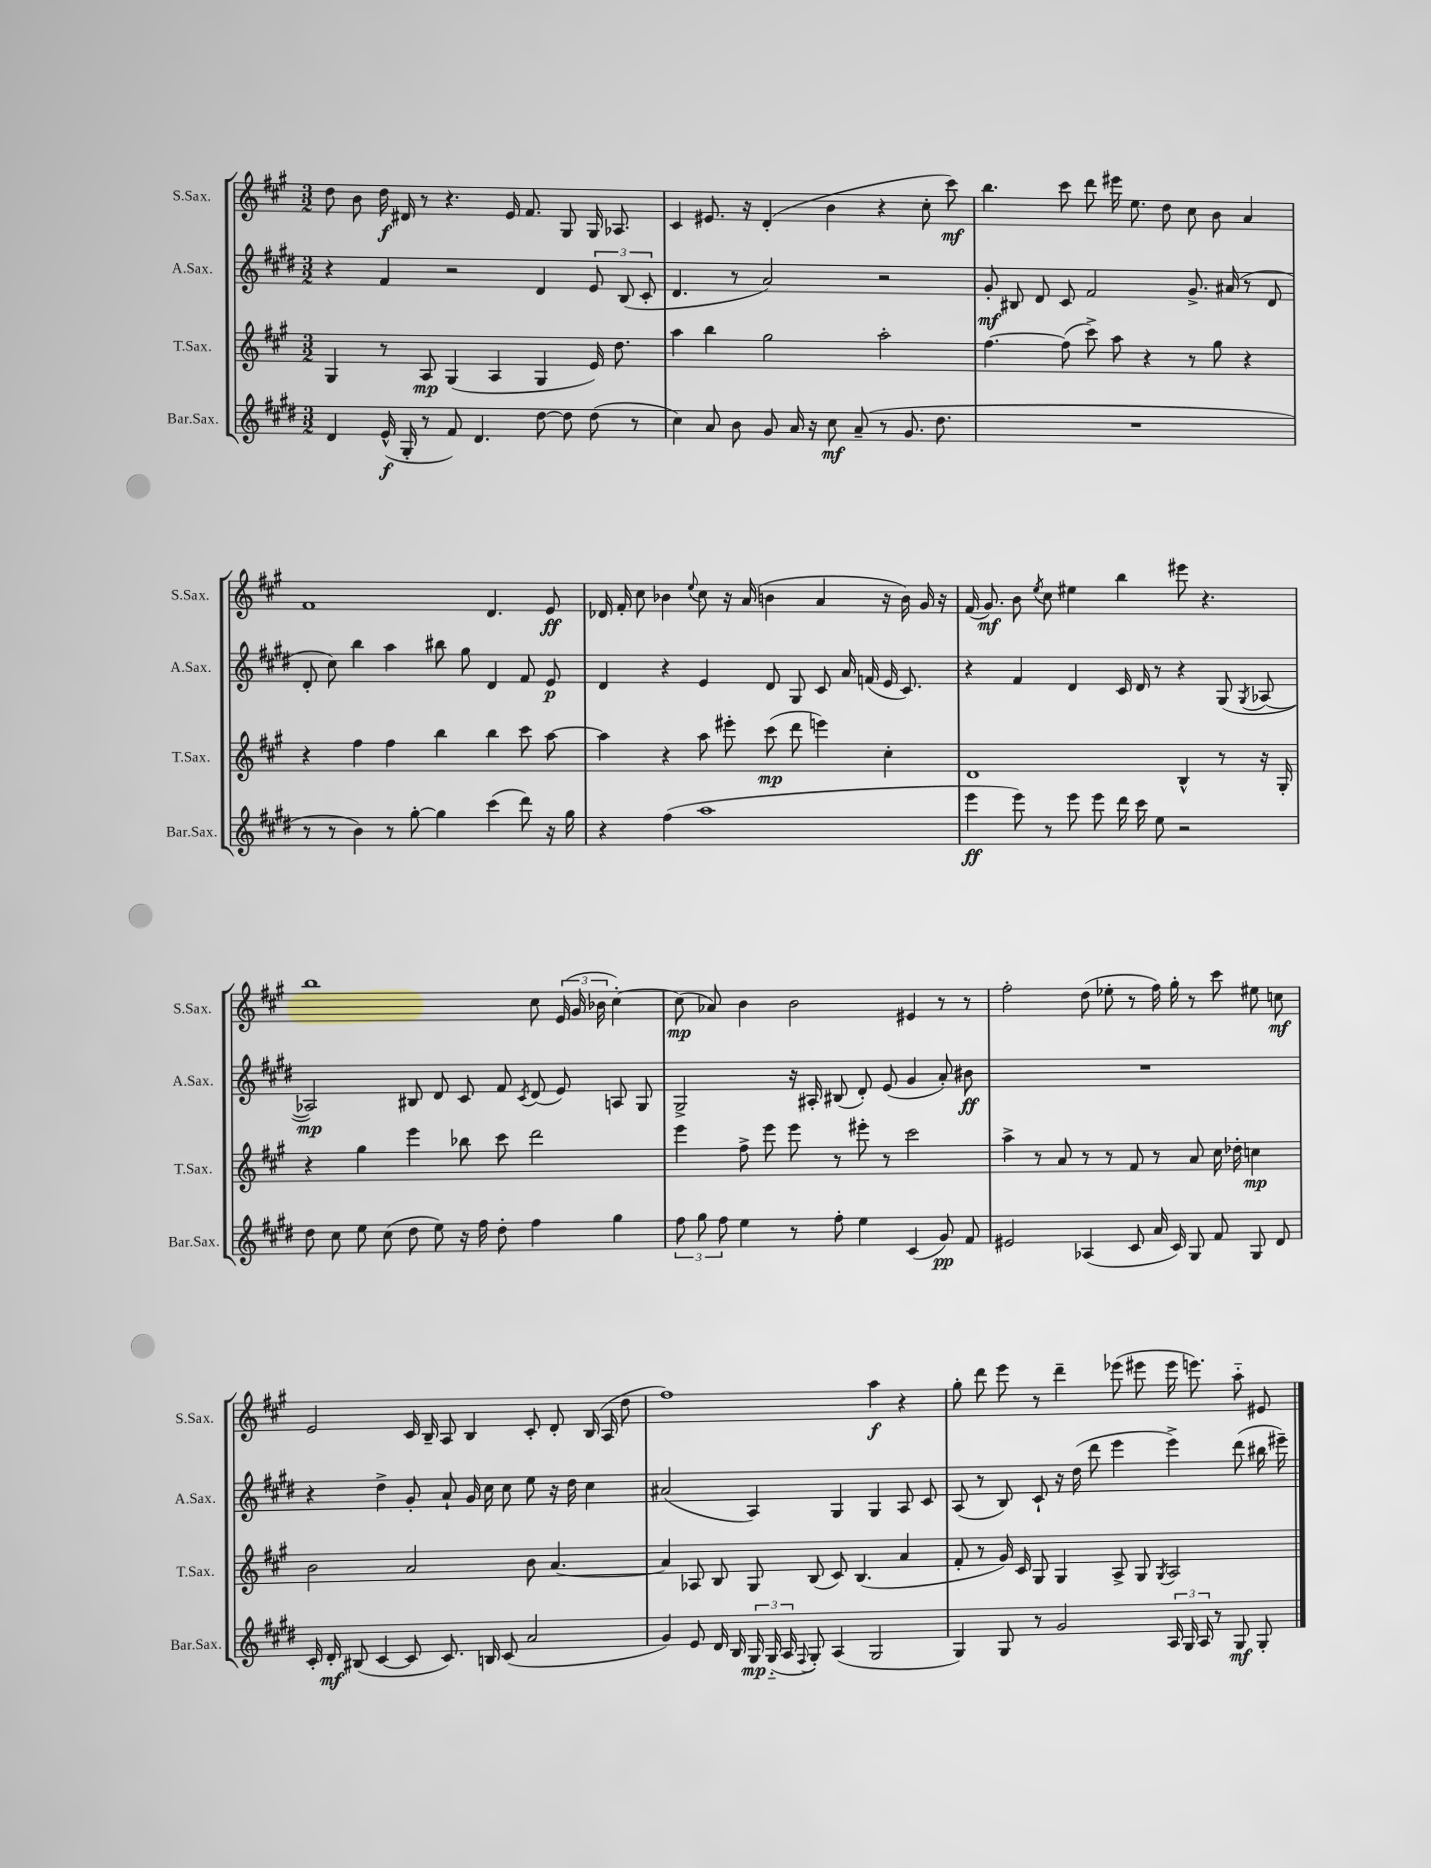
<<
\new StaffGroup <<
\new Staff = "s0" \with { instrumentName = "S.Sax." shortInstrumentName = "S.Sax." } {
    \clef treble \key a \major \numericTimeSignature \time 3/2
    \autoBeamOff d''8 b'8 d''16\f dis'16 r8 r4. e'16 fis'8. gis8 gis16 aes8. |
    cis'4 eis'8. r16 d'4-.( b'4 r4 cis''8-. cis'''8\mf) |
    b''4. cis'''8 d'''8 eis'''16 e''8. d''8 cis''8 b'8 a'4 |
    fis'1 d'4. e'8\ff |
    des'16 fis'16-. cis''8 bes'4 \appoggiatura { e''8 } cis''8 r16 a'16( b'4 a'4 r16 b'16) gis'16 r16 |
    fis'16( gis'8.\mf) b'8 \acciaccatura { e''8 } cis''8 eis''4 b''4 eis'''8 r4. |
    b''1 cis''8 \tuplet 3/2 { e'16( gis'16 bes'16 } cis''4~-.) |
    cis''8\mp( aes'8) b'4 b'2 eis'4 r8 r8 |
    fis''2-. d''8( ees''8-. r8 fis''16) gis''16-. r8 cis'''8 eis''8 c''8\mf |
    e'2 cis'16 b16-- a8 b4 cis'8-. d'8-. b16( a16 d''8 |
    fis''1) a''4\f r4 |
    gis''8-. d'''8 e'''8 r8 d'''4-- ees'''8( eis'''8 eis'''16 e'''8.) a''8-_ eis'8 \bar "|." |
}
\new Staff = "s1" \with { instrumentName = "A.Sax." shortInstrumentName = "A.Sax." } {
    \clef treble \key e \major \numericTimeSignature \time 3/2
    \autoBeamOff r4 fis'4 r2 dis'4 \tuplet 3/2 { e'8 b8( cis'8-. } |
    dis'4. r8 a'2) r2 |
    gis'8-.\mf bis8 dis'8 cis'8 fis'2 gis'8.-> ais'16( r8 dis'8 |
    dis'8-. cis''8) b''4 a''4 bis''8 gis''8 dis'4 fis'8 e'8\p |
    dis'4 r4 e'4 dis'8 gis8 cis'8 a'16 f'16( e'16 cis'8.) |
    r4 fis'4 dis'4 cis'16 dis'16 r8 r4 gis8( \acciaccatura { gis8 } aes8~ |
    aes2\mp) bis8 dis'8 cis'8 fis'8 \acciaccatura { cis'8 } dis'8( e'8) a8 gis8 |
    gis2-> r16 ais16-. bis8( dis'8-.) e'8( gis'4 a'8-.) bis'8\ff |
    R1. |
    r4 dis''4-> gis'8-. a'8-! gis'16 cis''16 cis''8 e''8 r16 dis''16 cis''4 |
    ais'2( a4) gis4 gis4 a8 cis'8 |
    a8( r8 b8) cis'8-! r16 dis''16( dis'''8 e'''4 e'''4->) dis'''8( bis''16 eis'''16--) \bar "|." |
}
\new Staff = "s2" \with { instrumentName = "T.Sax." shortInstrumentName = "T.Sax." } {
    \clef treble \key a \major \numericTimeSignature \time 3/2
    \autoBeamOff gis4 r8 a8\mp gis4( a4 gis4 e'16) d''8. |
    a''4 b''4 gis''2 a''2-. |
    fis''4.~ fis''8( cis'''8->) a''8 r4 r8 gis''8 r4 |
    r4 fis''4 fis''4 b''4 b''4 cis'''8 a''8~ |
    a''4 r4 a''8 eis'''8-. cis'''8\mp( d'''8 e'''4) cis''4-. |
    d'1 b4-^ r8 r16 gis16-. |
    r4 gis''4 e'''4 bes''8 cis'''8 d'''2 |
    e'''4 fis''8-> e'''8 e'''8 r8 eis'''8-. r8 cis'''2 |
    a''4-> r8 a'8 r8 r8 fis'8 r8 a'8 cis''16 des''16-. c''4\mp |
    b'2 a'2 b'8 a'4.~ |
    a'4 aes8 b8 gis8 b8( cis'8) b4.( a'4 |
    fis'8-. r8 gis'16) cis'16 gis8 gis4 a8-> gis8 \acciaccatura { gis8 } a2 \bar "|." |
}
\new Staff = "s3" \with { instrumentName = "Bar.Sax." shortInstrumentName = "Bar.Sax." } {
    \clef treble \key e \major \numericTimeSignature \time 3/2
    \autoBeamOff dis'4 e'16-^\f( gis16-. r8 fis'8) dis'4. dis''8~ dis''8 dis''8( r8 |
    cis''4) a'8 b'8 gis'8 a'16 r16 cis''8\mf a'8--( r8 gis'8. dis''8. |
    R1. |
    r8 r8 b'4) r8 gis''8~-. gis''4 cis'''4( dis'''8) r16 gis''16 |
    r4 fis''4( a''1 |
    e'''4\ff e'''8) r8 e'''8 e'''8 dis'''16 cis'''16 e''8 r2 |
    dis''8 cis''8 e''8 cis''8( dis''8 e''8) r16 fis''16 dis''8-. fis''4 gis''4 |
    \tuplet 3/2 { fis''8 gis''8 fis''8 } e''4 r8 fis''8-. e''4 cis'4( gis'8\pp) fis'8 |
    eis'2 aes4( cis'8 a'16 cis'16) gis8 fis'8 gis8 dis'8 |
    cis'16-. dis'16-.\mf bis8( cis'4~ cis'8 cis'8.) b16 cis'8( a'2 |
    gis'4) e'8 dis'16 b16 \tuplet 3/2 { gis16\mp gis16-_( a16 } \appoggiatura { fis8 } gis8-.) a4( gis2 |
    gis4) gis8 r8 gis'2 \tuplet 3/2 { a16 gis16 a16 } r8 gis8\mf gis8-. \bar "|." |
}
>>
>>
\layout { \context { \Score \remove "Bar_number_engraver" } }
